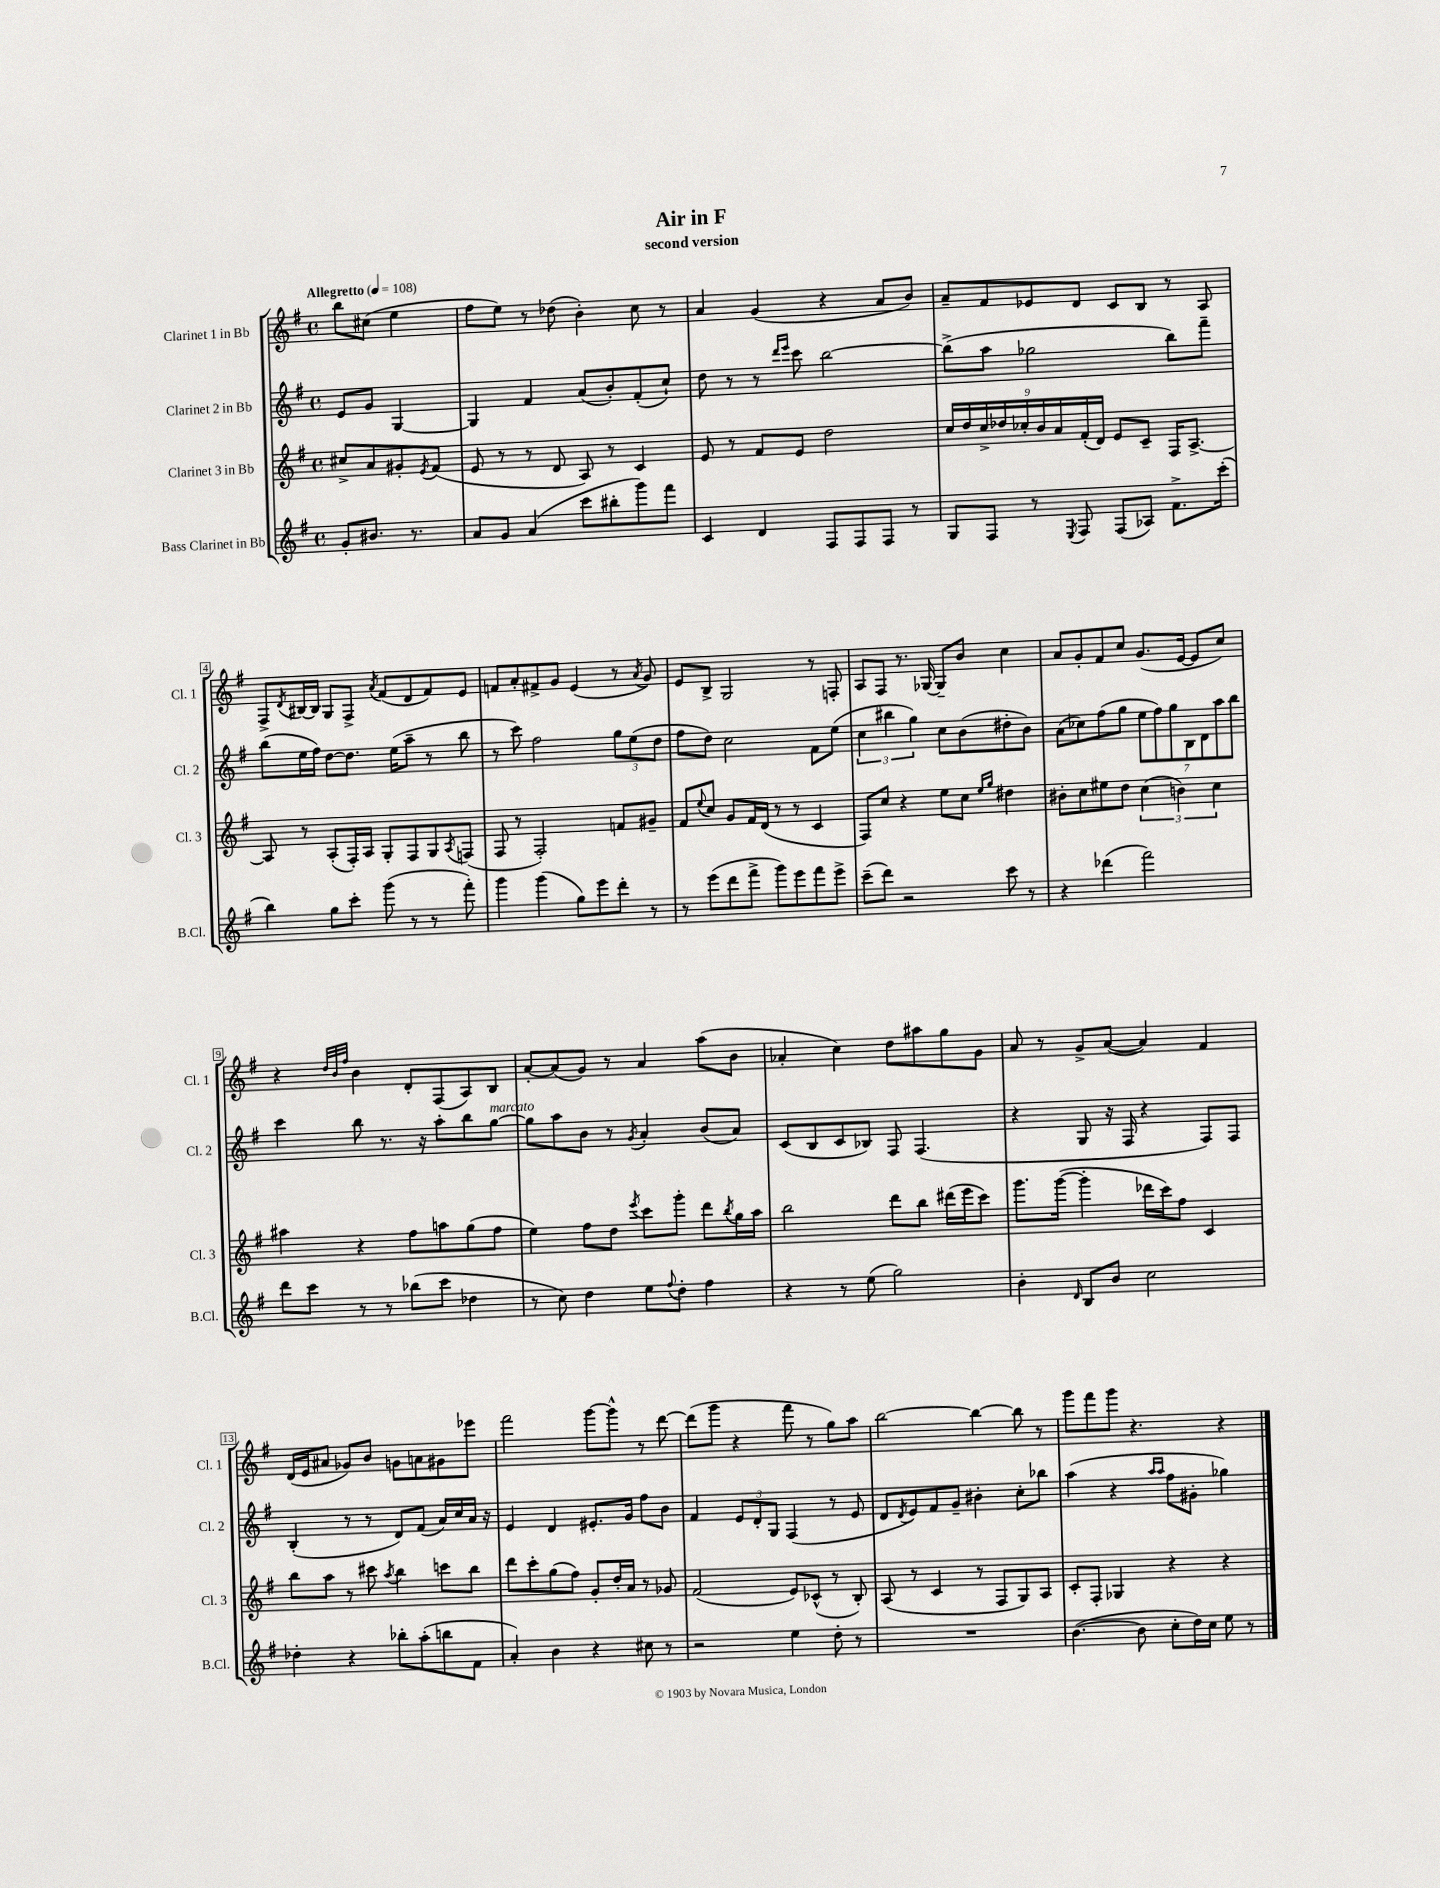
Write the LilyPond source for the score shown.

\header { title = "Air in F" subtitle = "second version" }
<<
\new StaffGroup <<
\new Staff = "s0" \with { instrumentName = "Clarinet 1 in Bb" shortInstrumentName = "Cl. 1" } {
    \clef treble \key g \major \defaultTimeSignature \time 4/4 \partial 2 \tempo "Allegretto" 4 = 108
    b''8 cis''8( e''4 |
    fis''8 e''8) r8 des''8( b'4-.) c''8 r8 |
    a'4 g'4( r4 a'8 b'8) |
    a'8-- fis'8 ees'8 d'8 c'8 b8 r8 a8 |
    fis8-> \acciaccatura { d'8 } bis16~ bis16 g8 fis8-> \acciaccatura { a'8 } fis'8( d'8 fis'8) e'8 |
    f'8 a'8-. fis'8-> g'8 e'4( r8 \acciaccatura { a'8 } g'8) |
    e'8 b8-> g2 r8 f8-. |
    a8 fis8 r8. ges16~ ges8-- b'8 c''4 |
    a'8 g'8-. fis'8 c''8 g'8.( e'16~ e'8 c''8) |
    r4 \grace { d''32 b'32 fis''32 } b'4 d'8-. fis8( a8) b8 |
    a'8~-. a'8( g'8) r8 a'4 a''8( b'8 |
    aes'4-. c''4) d''8 ais''8 g''8 g'8 |
    a'8 r8 g'8-> a'8~( a'4) fis'4 |
    d'16( e'16 ais'8 ges'8) b'8 g'8 a'8 gis'8 ees'''8 |
    fis'''2 g'''8~ g'''8-^ r8 d'''8~ |
    d'''8( g'''8 r4 fis'''8 r8 g''8) a''8 |
    b''2~ b''4~ b''8 r8 |
    g'''8 fis'''8 g'''8 r4. r4 \bar "|." |
}
\new Staff = "s1" \with { instrumentName = "Clarinet 2 in Bb" shortInstrumentName = "Cl. 2" } {
    \clef treble \key g \major \defaultTimeSignature \time 4/4 \partial 2
    e'8 g'8 g4~ |
    g4 fis'4 a'8( b'8-.) fis'8-.( c''8-!) |
    d''8 r8 r8 \grace { d'''16 e'''16 } c'''8 b''2~ |
    b''8->( a''8 ges''2 b''8) fis'''8-- |
    b''8( e''16 fis''16) d''8~ d''8. e''16( a''8-- r8 b''8 |
    r8 c'''8) fis''2 \tuplet 3/2 { g''8 e''8( d''8 } |
    fis''8 d''8) c''2 fis'8 e''8( |
    \tuplet 3/2 { c''4 bis''4 g''4) } c''8 b'8( dis''8-. b'8) |
    a'8( ces''8) fis''8( g''8 \tuplet 7/4 { e''8 fis''8) g''8 b8 d'8 a''8 b''8 } |
    c'''4 b''8 r8. r16 a''8-. b''8 g''8~^\markup { \italic "marcato" } |
    g''8 a''8 b'8 r8 \acciaccatura { g'8 } a'4-. b'8( a'8) |
    c'8( b8 c'8 bes8) fis8 fis4.( |
    r4 g8 r16 fis16 r4 fis8) fis8 |
    b4-.( r8 r8 d'8) fis'8( a'16) c''16 a'16 r16 |
    e'4 d'4 eis'8.-. g'16 fis''8 b'8 |
    fis'4 \tuplet 3/2 { e'8 d'8-. g8 } fis4( r8 e'8 |
    d'8 \acciaccatura { d'8 } e'8) fis'8 g'8-- bis'4-. c''8-. bes''8 |
    a''4( r4 \grace { a''16 a''16 } fis''8 gis'8-. ges''4) \bar "|." |
}
\new Staff = "s2" \with { instrumentName = "Clarinet 3 in Bb" shortInstrumentName = "Cl. 3" } {
    \clef treble \key g \major \defaultTimeSignature \time 4/4 \partial 2
    cis''8-> a'8 gis'8-. \acciaccatura { e'8 } fis'8( |
    e'8 r8 r8 d'8 a8) r8 c'4 |
    e'8 r8 fis'8 e'8 d''2 |
    \tuplet 9/8 { c''16 d''16 c''16-> des''16 ces''16-. b'16 a'16 fis'16-.( d'16) } e'8 c'8-- fis16 a8.~-> |
    a8 r8 a8-.( fis16-.) a16 g8-. fis8 g8 \acciaccatura { a8 } f8( |
    fis8 r8 fis2-.) f'8 gis'8-- |
    fis'8 \appoggiatura { e''8 } c''8 g'8 fis'16 d'16( r8 r8 c'4 |
    fis8) c''8 r4 e''8 c''8 \grace { e''16 g''16 } dis''4 |
    bis'8-. c''8 eis''8 d''8 \tuplet 3/2 { c''4( b'4) c''4 } |
    ais''4 r4 fis''8 a''8 g''8( fis''8 |
    e''4) fis''8 d''8 \acciaccatura { e'''8 } c'''8 g'''8-. d'''8 \acciaccatura { b''8 } g''16 a''16 |
    b''2 d'''8 b''8 dis'''16( e'''16 c'''8) |
    g'''8. g'''16~( g'''4-. des'''16 c'''16) fis''8 c'4 |
    b''8 a''8 r8 cis'''8 \acciaccatura { a''8 } b''4 c'''8 b''8 |
    d'''8 c'''8-. g''8( fis''8) g'8-. d''16-. a'16 r8 ges'8 |
    fis'2( e'8) ces'8-^( r8 b8-.) |
    a8( r8 c'4 r8 fis8 g8) a8 |
    c'8-. fis8-. ges4 r4 r4 \bar "|." |
}
\new Staff = "s3" \with { instrumentName = "Bass Clarinet in Bb" shortInstrumentName = "B.Cl." } {
    \clef treble \key g \major \defaultTimeSignature \time 4/4 \partial 2
    g'8-. bis'8. r8. |
    a'8 g'8 a'4( c'''8 bis''8-. g'''8) fis'''8 |
    c'4 d'4 fis8 fis8 fis8 r8 |
    g8 fis8 r8 \acciaccatura { e8 } fis8 fis8( aes8) fis'8.-> c'''16-.( |
    b''4) g''8 c'''8-. g'''8( r8 r8 fis'''8-.) |
    g'''4 g'''4( g''8) e'''8 d'''8-. r8 |
    r8 e'''8( d'''8 fis'''8-> g'''8) e'''8 fis'''8 e'''8-> |
    c'''8--( d'''8) r2 c'''8 r8 |
    r4 des'''4( fis'''2) |
    d'''8 c'''8 r8 r8 bes''8( c'''8 des''4 |
    r8 c''8) d''4 e''8 \appoggiatura { fis''8 } d''8-. fis''4 |
    r4 r8 e''8( g''2) |
    b'4-. \grace { d'16 } b8 b'8 c''2 |
    des''4-. r4 bes''8-. a''8-.( b''8 fis'8 |
    a'4-.) b'4 r4 cis''8 r8 |
    r2 e''4 d''8-. r8 |
    R1 |
    b'4.~( b'8 c''8-. d''16) c''16 e''8 r8 \bar "|." |
}
>>
>>
\layout { \context { \Score \override BarNumber.stencil = #(make-stencil-boxer 0.1 0.3 ly:text-interface::print) } }
